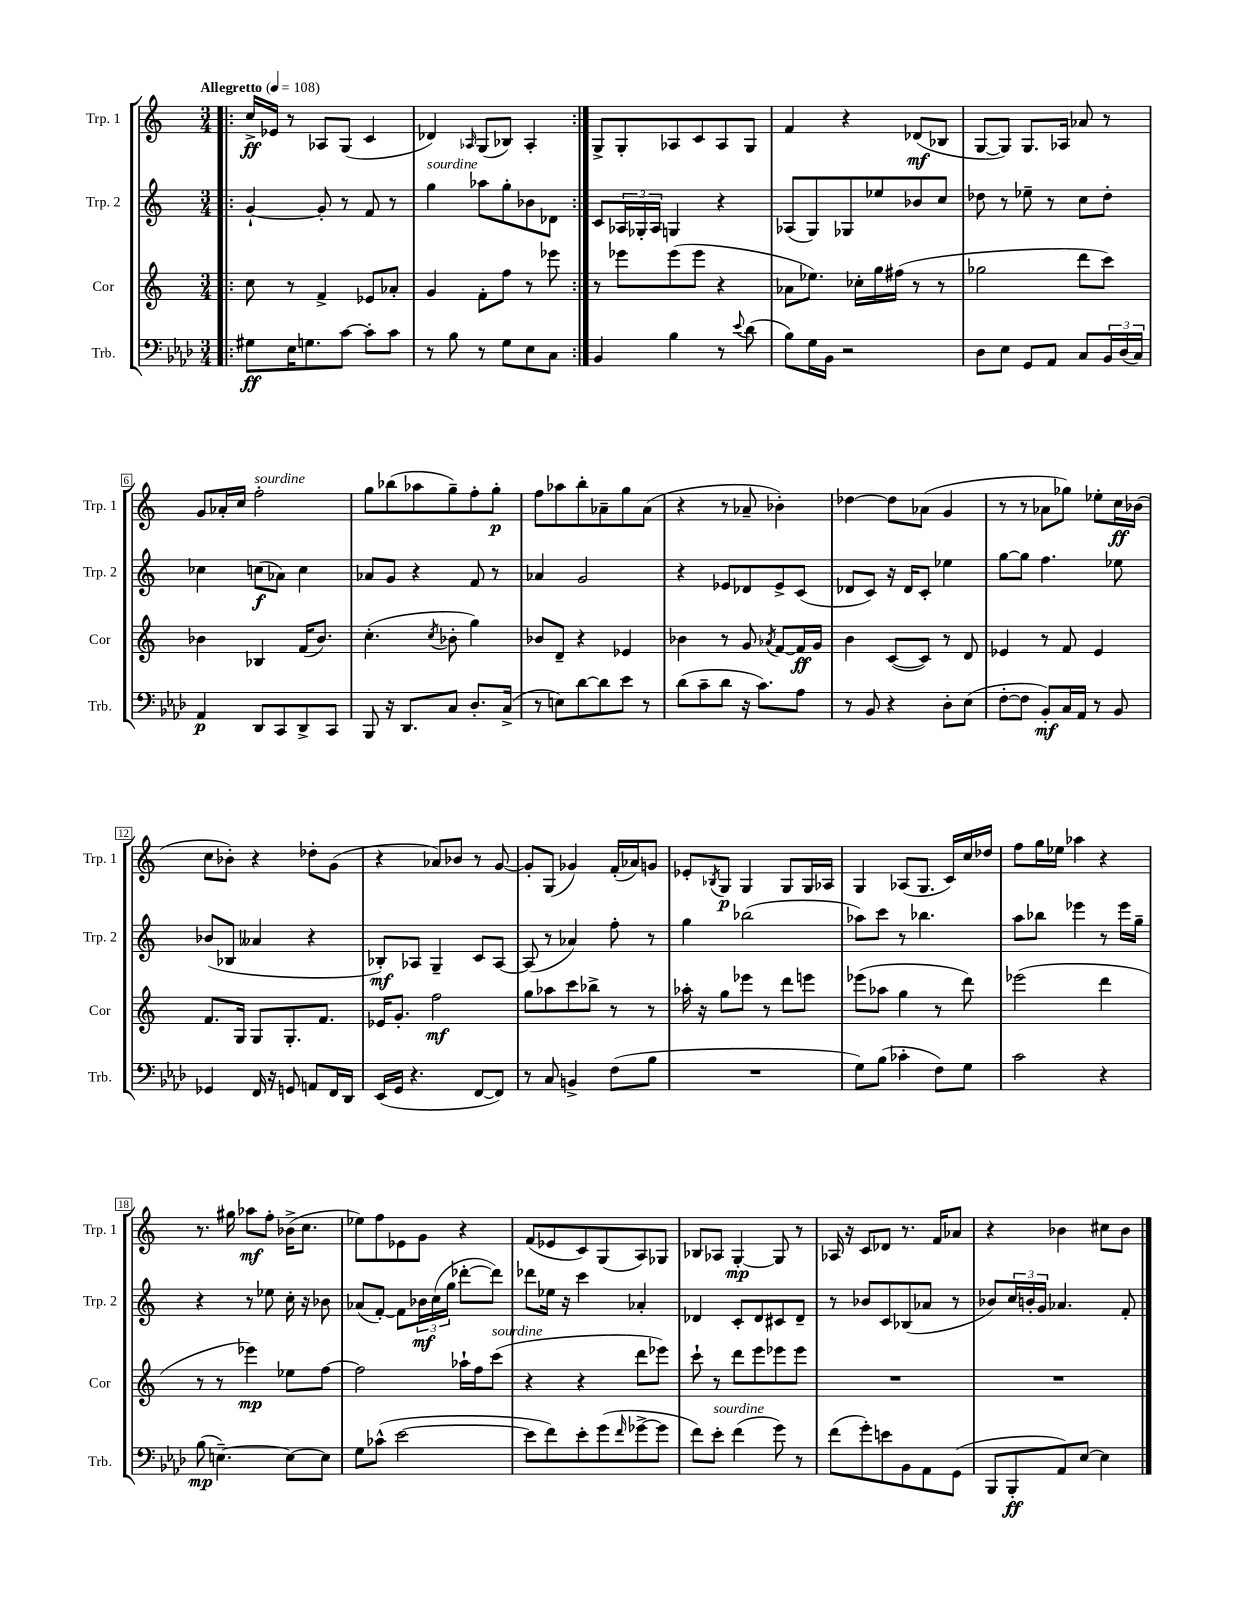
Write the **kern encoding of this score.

**kern	**dynam	**kern	**dynam	**kern	**dynam	**kern	**dynam
*part4	*part4	*part3	*part3	*part2	*part2	*part1	*part1
*staff4	*staff4	*staff3	*staff3	*staff2	*staff2	*staff1	*staff1
*I"Trb.	*	*I"Cor	*	*I"Trp. 2	*	*I"Trp. 1	*
*I'Trb.	*	*I'Cor	*	*I'Trp. 2	*	*I'Trp. 1	*
*clefF4	*	*clefG2	*	*clefG2	*	*clefG2	*
*k[b-e-a-d-]	*	*k[]	*	*k[]	*	*k[]	*
*M3/4	*	*M3/4	*	*M3/4	*	*M3/4	*
*MM108	*	*MM108	*	*MM108	*	*MM108	*
=1!|:	=1!|:	=1!|:	=1!|:	=1!|:	=1!|:	=1!|:	=1!|:
!	!	!	!	!	!	!LO:TX:a:B:t=Allegretto	!
8G#X\L	ff	8cc\	.	[4g`/	.	16cc^/LL	ff
.	.	.	.	.	.	16e-X/JJ	.
16E-\K	.	8r	.	.	.	8r	.
8.Gn\	.	.	.	.	.	.	.
.	.	4f^/	.	8g'/]	.	8A-X/L	.
[8c\J	.	.	.	8r	.	(8G/J	.
8c'\L]	.	8e-X/L	.	8f/	.	4c/	.
8c\J	.	8a-X'/J	.	8r	.	.	.
=2	=2	=2	=2	=2	=2	=2	=2
!	!	!	!	!LO:TX:a:i:t=sourdine	!	!	!
8r	.	4g/	.	4gg\	.	4d-X/)	.
8B-\	.	.	.	.	.	.	.
.	.	.	.	.	.	16qqA-X/	.
8r	.	8f'\L	.	8aa-X\L	.	(8G/L	.
8G\L	.	8ff\J	.	8gg'\	.	8B-X/J)	.
8E-\	.	8r	.	8b-X\	.	4A-'/	.
8C\J	.	8eee-X\	.	8d-X\J	.	.	.
=3:|!	=3:|!	=3:|!	=3:|!	=3:|!	=3:|!	=3:|!	=3:|!
4BB-/	.	8r	.	8c/L	.	8G^/L	.
.	.	8eee-X\L	.	24A-X/L	.	8G'/	.
.	.	.	.	24G-X'/	.	.	.
.	.	.	.	24A-/JJ	.	.	.
4B-\	.	(8eee-\	.	4Gn/	.	8A-X/	.
.	.	8eee-\J	.	.	.	8c/	.
8r	.	4r	.	4r	.	8A-/	.
8qqe-/	.	.	.	.	.	.	.
(8d-\	.	.	.	.	.	8G/J	.
=4	=4	=4	=4	=4	=4	=4	=4
8B-\L)	.	8a-X\L	.	(8A-X/L	.	4f/	.
16G\L	.	8.ee-X\J)	.	8G/)	.	.	.
16BB-\JJ	.	.	.	.	.	.	.
2r	.	.	.	8G-X/	.	4r	.
.	.	16cc-X'\LL	.	.	.	.	.
.	.	16gg\	.	8ee-X/	.	.	.
.	.	(16ff#X\JJ	.	.	.	.	.
.	.	8r	.	8b-X/	.	(8d-X/L	mf
.	.	8r	.	8cc/J	.	8B-X/J	.
=5	=5	=5	=5	=5	=5	=5	=5
8D-\L	.	2gg-X\	.	8dd-X\	.	[8G/L	.
8E-\J	.	.	.	8r	.	8G/J])	.
8GG/L	.	.	.	8ee-X~\	.	8.G/L	.
8AA-/J	.	.	.	8r	.	.	.
.	.	.	.	.	.	16A-X/Jk	.
8C/L	.	8ddd\L	.	8cc\L	.	8a-X/	.
24BB-/L	.	8ccc\J)	.	8dd-'\J	.	8r	.
(24D-/	.	.	.	.	.	.	.
24C/JJ)	.	.	.	.	.	.	.
!!LO:LB:g=z
=6	=6	=6	=6	=6	=6	=6	=6
4AA-/	p	4b-X\	.	4cc-X\	.	8g/L	.
.	.	.	.	.	.	16a-X'/L	.
.	.	.	.	.	.	16cc/JJ	.
!	!	!	!	!	!	!LO:TX:a:i:t=sourdine	!
8DD-/L	.	4B-X/	.	(8ccn\L	f	2ff'\	.
8CC/	.	.	.	8a-X\J)	.	.	.
8DD-^/	.	(16f/KL	.	4cc\	.	.	.
.	.	8.b-/J)	.	.	.	.	.
8CC/J	.	.	.	.	.	.	.
=7	=7	=7	=7	=7	=7	=7	=7
8BBB-/	.	(4.cc'\	.	8a-X/L	.	8gg\L	.
16r	.	.	.	8g/J	.	(8bb-X\	.
8.DD-/L	.	.	.	.	.	.	.
.	.	.	.	4r	.	8aa-X\	.
.	.	8qcc/	.	.	.	.	.
8C/J	.	8b-X'\	.	.	.	8gg~\)	.
8.D-'/L	.	4gg\)	.	8f/	.	8ff'\	.
.	.	.	.	8r	.	8gg'\J	p
(16C^/Jk	.	.	.	.	.	.	.
=8	=8	=8	=8	=8	=8	=8	=8
8r	.	8b-X/L	.	4a-X/	.	8ff\L	.
8En\L)	.	8d~/J	.	.	.	8aa-X\	.
[8d-\	.	4r	.	2g/	.	8bb'\	.
8d-\]	.	.	.	.	.	8a-X~\	.
8e-\J	.	4e-X/	.	.	.	8gg\	.
8r	.	.	.	.	.	(8a-\J	.
=9	=9	=9	=9	=9	=9	=9	=9
(8d-\L	.	4b-X\	.	4r	.	4r	.
8c~\	.	.	.	.	.	.	.
8d-\J	.	8r	.	8e-X/L	.	8r	.
16r	.	8g/	.	8d-X/	.	8a-X~/	.
8.c\L)	.	.	.	.	.	.	.
.	.	8qa-X/	.	.	.	.	.
.	.	[8f/L	.	8e-^/	.	4b-X'\)	.
8A-\J	.	16f/L]	ff	(8c/J	.	.	.
.	.	16g/JJ	.	.	.	.	.
=10	=10	=10	=10	=10	=10	=10	=10
8r	.	4b\	.	8d-X/L	.	[4dd-X\	.
8BB-/	.	.	.	8c/J)	.	.	.
4r	.	([8c/L	.	16r	.	8dd-\L]	.
.	.	.	.	16d-/KL	.	.	.
.	.	8c/J])	.	8c'/J	.	(8a-X\J	.
8D-'\L	.	8r	.	4ee-X\	.	4g/	.
(8E-\J	.	8d/	.	.	.	.	.
=11	=11	=11	=11	=11	=11	=11	=11
[8F'\L	.	4e-X/	.	[8gg\L	.	8r	.
8F\J]	.	.	.	8gg\J]	.	8r	.
8BB-'/L)	mf	8r	.	4.ff\	.	8a-X\L	.
16C/L	.	8f/	.	.	.	8gg-X\J)	.
16AA-/JJ	.	.	.	.	.	.	.
8r	.	4e-/	.	.	.	8ee-X'\L	.
8BB-/	.	.	.	8ee-X\	.	16cc\L	ff
.	.	.	.	.	.	(16b-X\JJ	.
!!LO:LB:g=z
=12	=12	=12	=12	=12	=12	=12	=12
4GG-X/	.	8.f/L	.	(8b-X/L	.	8cc\L	.
.	.	.	.	8B-X/J	.	8b-X'\J)	.
.	.	16G/Jk	.	.	.	.	.
16FF/	.	8G/L	.	4a--X/	.	4r	.
16r	.	.	.	.	.	.	.
8GGn/	.	8.G'/	.	.	.	.	.
8AAn/L	.	.	.	4r	.	8dd-X'\L	.
.	.	8.f/J	.	.	.	.	.
16FF/L	.	.	.	.	.	(8g\J	.
16DD-/JJ	.	.	.	.	.	.	.
=13	=13	=13	=13	=13	=13	=13	=13
(16EE-/LL	.	16e-X/KL	.	8B-X'/L)	mf	4r	.
16GG/JJ	.	8.g'/J	.	.	.	.	.
4.r	.	.	.	8A-X/J	.	.	.
.	.	2ff\	mf	4G~/	.	8a-X/L)	.
.	.	.	.	.	.	8b-X/J	.
[8FF/L	.	.	.	8c/L	.	8r	.
8FF/J])	.	.	.	[8A-/J	.	[8g/	.
=14	=14	=14	=14	=14	=14	=14	=14
8r	.	8gg\L	.	(8A-/]	.	8g'/L]	.
8C/	.	8aa-X\	.	8r	.	(8G/J	.
4BBn^/	.	8ccc\	.	4a-X/)	.	4g-X/)	.
.	.	8bb-X^\J	.	.	.	.	.
(8F\L	.	8r	.	8ff'\	.	(16f'/LL	.
.	.	.	.	.	.	16a-X/J)	.
8B-\J	.	8r	.	8r	.	8gn/J	.
=15	=15	=15	=15	=15	=15	=15	=15
2.r	.	16aa-X'\	.	4gg\	.	8e-X'/L	.
.	.	16r	.	.	.	.	.
.	.	.	.	.	.	8qB-X/	.
.	.	8gg\L	.	.	.	8G/J	p
.	.	8eee-X\J	.	(2bb-X\	.	4G/	.
.	.	8r	.	.	.	.	.
.	.	8ddd\L	.	.	.	8G/L	.
.	.	8eeen\J	.	.	.	16G/L	.
.	.	.	.	.	.	16A-X/JJ	.
=16	=16	=16	=16	=16	=16	=16	=16
8G\L)	.	(8eee-X\L	.	8aa-X\L)	.	4G/	.
(8B-\J	.	8aa-X\J	.	8ccc\J	.	.	.
4c-X'\	.	4gg\	.	8r	.	(8A-X/L	.
.	.	.	.	4.bb-X\	.	8.G/J	.
8F\L)	.	8r	.	.	.	.	.
.	.	.	.	.	.	16c/LL)	.
8G\J	.	8ddd\)	.	.	.	16cc/	.
.	.	.	.	.	.	16dd-X/JJ	.
=17	=17	=17	=17	=17	=17	=17	=17
2c\	.	(2eee-X\	.	8aa\L	.	8ff\L	.
.	.	.	.	8bb-X\J	.	16gg\L	.
.	.	.	.	.	.	16ee-X\JJ	.
.	.	.	.	4eee-X\	.	4aa-X\	.
4r	.	4ddd\	.	8r	.	4r	.
.	.	.	.	16eee-\LL	.	.	.
.	.	.	.	16gg~\JJ	.	.	.
!!LO:LB:g=z
=18	=18	=18	=18	=18	=18	=18	=18
(8B-\	mp	8r	.	4r	.	8.r	.
[4.En~\)	.	8r	.	.	.	.	.
.	.	.	.	.	.	16gg#X\	.
.	.	4eee-X\)	mp	8r	.	8aa-X\L	mf
.	.	.	.	8ee-X\	.	8ff'\J	.
8E\L_	.	8ee-X\L	.	16cc'\	.	(16b-X^\KL	.
.	.	.	.	16r	.	8.cc\J	.
8E\J]	.	[8ff\J	.	8b-X\	.	.	.
=19	=19	=19	=19	=19	=19	=19	=19
8G\L	.	2ff\]	.	(8a-X/L	.	8ee-X\L)	.
(8c-X^^\J	.	.	.	[8f'/J)	.	8ff\	.
[2e-\	.	.	.	8f\L]	.	8e-X\	.
.	.	.	.	24b-X\L	mf	8g\J	.
.	.	.	.	(24cc\	.	.	.
.	.	.	.	24gg\JJ	.	.	.
.	.	16aa-X`\LL	.	[8ddd-X'\L	.	4r	.
.	.	16ff\J	.	.	.	.	.
!	!	!LO:TX:a:i:t=sourdine	!	!	!	!	!
.	.	(8ccc\J	.	8ddd-\J])	.	.	.
=20	=20	=20	=20	=20	=20	=20	=20
8e-\L]	.	4r	.	8ddd-X\L	.	(8f/L	.
8f\)	.	.	.	16ee-X\Jk	.	8e-X/	.
.	.	.	.	16r	.	.	.
8e-'\	.	4r	.	4ccc\	.	8c/)	.
(8g\	.	.	.	.	.	(8G/	.
16qqf/	.	.	.	.	.	.	.
[8g-X^\	.	8ddd\L	.	4a-X'/	.	8A/)	.
8g-\J]	.	8eee-X\J)	.	.	.	8G-X/J	.
=21	=21	=21	=21	=21	=21	=21	=21
8f\L)	.	8ccc`\	.	4d-X/	.	8B-X/L	.
!LO:TX:a:i:t=sourdine	!	!	!	!	!	!	!
8e-'\J	.	8r	.	.	.	8A-X/J	.
(4f\	.	8ddd\L	.	8c'/L	.	[4G'/	mp
.	.	8eee\	.	8d-/	.	.	.
8g\)	.	8eee-X\	.	8c#X/	.	8G/]	.
8r	.	8eee-\J	.	8d-~/J	.	8r	.
=22	=22	=22	=22	=22	=22	=22	=22
(8f\L	.	2.r	.	8r	.	16A-X/	.
.	.	.	.	.	.	16r	.
8g'\)	.	.	.	8b-X/L	.	8c/L	.
8en\	.	.	.	8c/	.	8d-X/J	.
8BB-\	.	.	.	(8B-X/	.	8.r	.
8AA-\	.	.	.	8a-X/J	.	.	.
.	.	.	.	.	.	16f/KL	.
(8GG\J	.	.	.	8r	.	8a-X/J	.
=23	=23	=23	=23	=23	=23	=23	=23
8BBB-/L	.	2.r	.	8b-X/L)	.	4r	.
8BBB-'/	ff	.	.	24cc/L	.	.	.
.	.	.	.	24bn'/	.	.	.
.	.	.	.	24g/JJ	.	.	.
8AA-/)	.	.	.	4.a-X/	.	4b-X\	.
[8E-/J	.	.	.	.	.	.	.
4E-\]	.	.	.	.	.	8cc#X\L	.
.	.	.	.	8f'/	.	8b-\J	.
==	==	==	==	==	==	==	==
*-	*-	*-	*-	*-	*-	*-	*-
